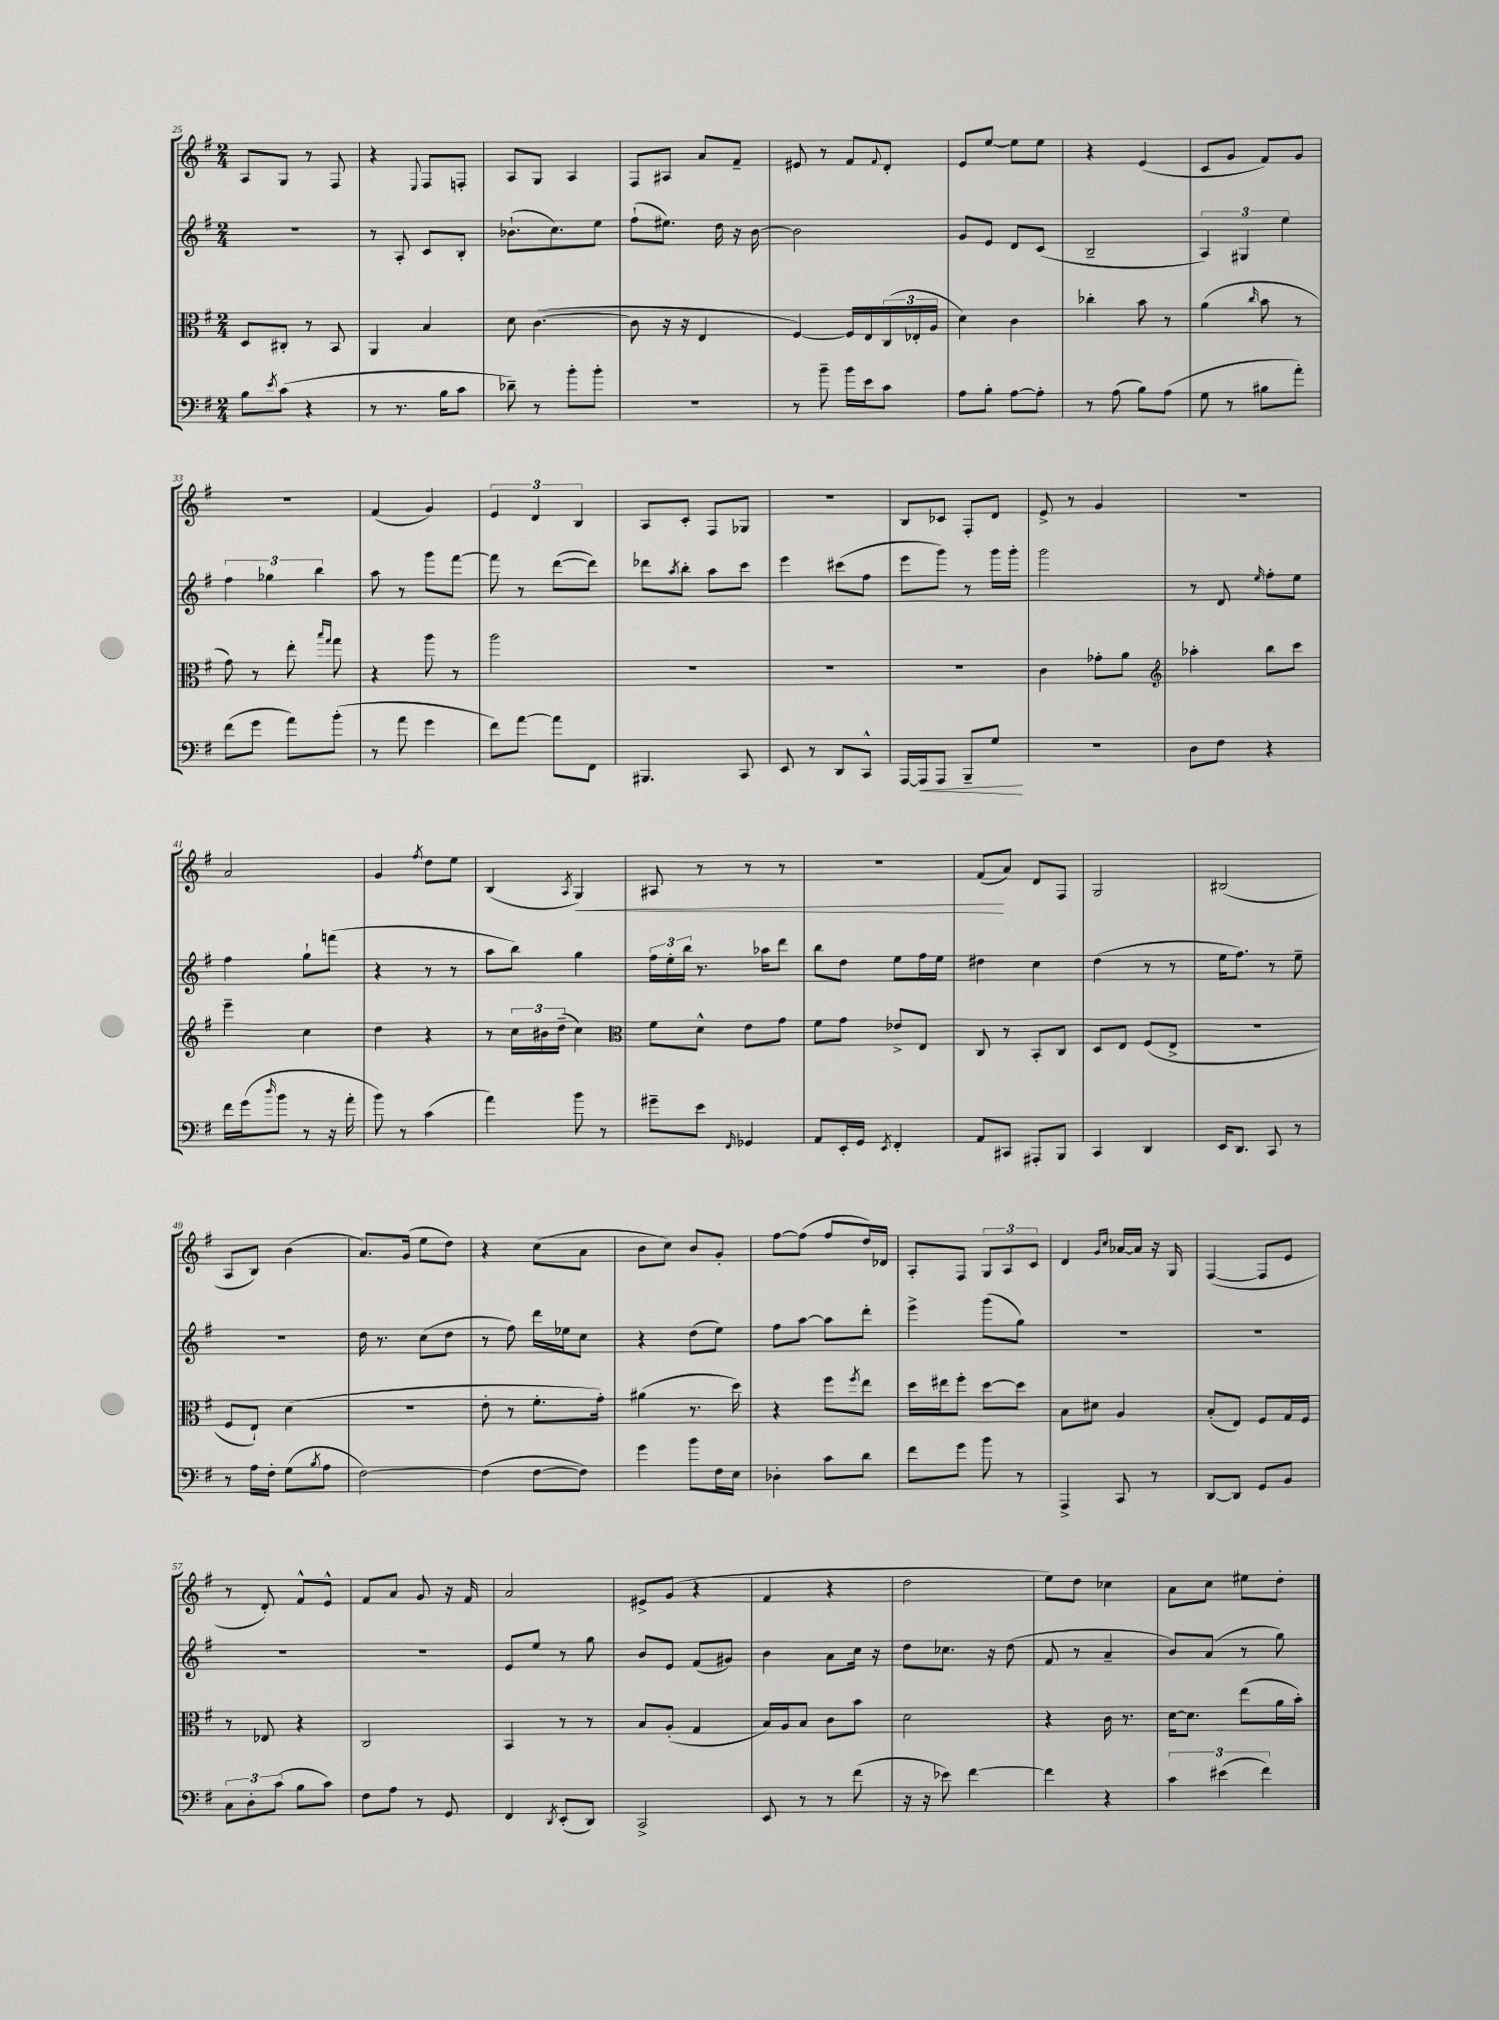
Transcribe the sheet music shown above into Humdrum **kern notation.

**kern	**kern	**kern	**kern
*staff4	*staff3	*staff2	*staff1
*clefF4	*clefC3	*clefG2	*clefG2
*k[f#]	*k[f#]	*k[f#]	*k[f#]
*M2/4	*M2/4	*M2/4	*M2/4
8B	8D	2r	8A
8qe	.	.	.
(8c	8C#'	.	8G
4r	8r	.	8r
.	8BB	.	8F#
=	=	=	=
8r	4AA	8r	4r
8.r	.	8A'	.
.	.	.	8qqE
.	4B	8c	8F#
16B	.	.	.
8c	.	8B'	8F'
=	=	=	=
8d-~)	8d	(8.b-`	8A
8r	([4.c	.	8G
.	.	8.cc)	.
8b'	.	.	4A
8b'	.	8ee	.
=	=	=	=
2r	8c]	(8ff#`	8F#
.	16r	8.ee#)	8A#
.	16r	.	.
.	4E	.	8a
.	.	16dd	.
.	.	16r	8f#~
.	.	[16b	.
=	=	=	=
8r	[4F#)	2b]	8e#
8b~	.	.	8r
16b	16F#]	.	8f#
16e	16E	.	.
.	.	.	8qqf#
8c	(24C	.	8d'
.	24E-'	.	.
.	24A	.	.
=	=	=	=
8A	4d)	8g	8e
8B'	.	8e	[8ee
[8A	4c	8d	8ee]
8A']	.	(8c	8ee
=	=	=	=
8r	4cc-'	2B~	4r
(8A	.	.	.
8B)	8b	.	(4e
(8A	8r	.	.
=	=	=	=
8G	(4a	6A)	8c
8r	.	.	8g
.	.	6G#	.
.	16qqcc	.	.
8B#	8b	.	8f#)
.	.	6ee	.
8a')	8r	.	8g
=	=	=	=
(8f#	8g)	6ff#	2r
8g	8r	.	.
.	.	6gg-	.
8a)	8ee'	.	.
.	.	6bb	.
.	16qqbb	.	.
.	16qqgg	.	.
(8b'	8gg	.	.
=	=	=	=
8r	4r	8aa	(4f#
8a	.	8r	.
4g	8aa	8ggg	4g)
.	8r	[8fff#	.
=	=	=	=
8f#)	2aa	8fff#]	6e
[8a	.	8r	.
.	.	.	6d
8a]	.	([8ddd	.
.	.	.	6B
8FF#	.	8ddd])	.
=	=	=	=
4.BBB#	2r	8ddd-	8A
.	.	8qaa	.
.	.	8bb'	8c'
.	.	8aa	8F#
8CC	.	8ccc	8G-
=	=	=	=
8EE	2r	4eee	2r
8r	.	.	.
8DD	.	(8ccc#	.
8CC^^	.	8ff#	.
=	=	=	=
[16AAA	2r	8eee	8B
16AAA]	.	.	.
8AAA	.	8ggg)	8c-
8BBB~	.	8r	8F#'
8G	.	16ggg	8d
.	.	16ggg'	.
=	=	=	=
2r	4c	2ggg	8e^
.	.	.	8r
.	8g-'	.	4g
.	8a	.	.
=	=	=	=
*	*clefG2	*	*
8D	4aa-'	8r	2r
8F#	.	8d	.
.	.	16qqee	.
4r	8bb	8ff#'	.
.	8ccc	8ee	.
=	=	=	=
16f#	4eee~	4ff#	2a
(16g	.	.	.
16qqdd	.	.	.
8b	.	.	.
8r	4cc	8gg`	.
16r	.	(8fff	.
16a'	.	.	.
=	=	=	=
8b)	4dd	4r	4g
8r	.	.	.
.	.	.	8qff#
(4c	4r	8r	8dd
.	.	8r	8ee
=	=	=	=
4a)	8r	8aa	(4B
.	24cc	8bb)	.
.	24b#	.	.
.	(24dd~	.	.
.	.	.	8qA
8b	4cc)	4gg	4G)
8r	.	.	.
=	=	=	=
*	*clefC3	*	*
8g#~	8f#	24ff#	8A#
.	.	24ee'	.
.	.	24bb	.
8e	8d^^	8.r	8r
16qqFF#	.	.	.
4GG-	8e	.	8r
.	.	16aa-	.
.	8g	8ddd	8r
=	=	=	=
8AA	8f#	8bb	2r
16EE'	8g	8dd	.
16GG	.	.	.
8qEE	.	.	.
4FF#'	8e-^	8ee	.
.	8E	16ff#	.
.	.	16ee	.
=	=	=	=
8AA	8C	4dd#	(8f#
8CC#	8r	.	8a)
8AAA#'	8BB'	4cc	8d
8BBB	8C	.	8F#
=	=	=	=
4CC	8D	(4dd	2G
.	8E	.	.
4DD	(8F#	8r	.
.	8E^	8r	.
=	=	=	=
16EE	2r	16ee	(2B#
8.DD	.	8.ff#)	.
8CC	.	8r	.
8r	.	8ee~	.
=	=	=	=
8r	8F#	2r	8A
16A	8E`)	.	8B)
16F#'	.	.	.
(8G	(4d	.	(4b
8qB	.	.	.
8A	.	.	.
=	=	=	=
[2F#)	2r	16dd	8.a)
.	.	8.r	.
.	.	.	(16g
.	.	(8cc	8ee
.	.	8dd	8dd)
=	=	=	=
(4F#]	8e'	8r	4r
.	8r	8ff#)	.
[8F#	8.f#'	16ddd	(8cc
.	.	16ee-	.
8F#])	.	8cc	8a
.	16g')	.	.
=	=	=	=
4g	(4a#	4r	8b
.	.	.	8cc)
8b	8.r	(8dd	8b
16F#	.	8ee)	8g'
16E	16dd)	.	.
=	=	=	=
4D-'	4r	8ff#	[8ff#
.	.	[8aa	(8ff#]
8c	8ff#	8aa]	8ff#
.	8qff#	.	.
8d	8ee	8ddd'	16dd)
.	.	.	16d-
=	=	=	=
8f#	16dd	4eee^	8A'
.	16ee#	.	.
8g	8ff#'	.	8F#
8b	[8dd	(8ggg	12G
.	.	.	12A
8r	8dd]	8gg)	.
.	.	.	12c
=	=	=	=
4AAA^	8B	2r	4d
.	8d#	.	.
.	.	.	16qqg
.	.	.	16qqcc
8CC	4A	.	[16a-
.	.	.	16a-]
8r	.	.	16r
.	.	.	16G
=	=	=	=
[8DD	(8B'	2r	([4F#
8DD]	8E)	.	.
8GG	8F#	.	8F#]
8BB	16G	.	8e
.	16F#	.	.
=	=	=	=
12C	8r	2r	8r
12D'	.	.	.
.	8E-	.	8d')
(12c	.	.	.
8B	4r	.	8f#^^
8c)	.	.	8e^^
=	=	=	=
8F#	2C	2r	8f#
8A	.	.	8a
8r	.	.	8g
8GG	.	.	16r
.	.	.	16f#
=	=	=	=
4FF#	4BB	8e	2a
.	.	8ee	.
8qDD	.	.	.
(8EE'	8r	8r	.
8DD)	8r	8gg	.
=	=	=	=
2CC^	8B	8b	8e#^
.	(8A'	8e	(8g
.	4G	(8f#	4r
.	.	8g#)	.
=	=	=	=
8EE	16B)	4b	4f#
.	16A	.	.
8r	8B	.	.
8r	8c	8a	4r
(8f#	8b	16cc	.
.	.	16r	.
=	=	=	=
16r	2d	8dd	2dd
16r	.	.	.
8e-)	.	8.cc-	.
[4f#	.	.	.
.	.	16r	.
.	.	(8dd	.
=	=	=	=
4f#]	4r	8f#	8ee)
.	.	8r	8dd
4r	16c	4a~	4cc-
.	8.r	.	.
=	=	=	=
6c	[16d	8b)	8a
.	8.d]	.	.
.	.	(8a	8cc
(6e#	.	.	.
.	(8ee	8r	8ee#
6f#)	.	.	.
.	16a	8gg)	8dd'
.	16b')	.	.
==	==	==	==
*-	*-	*-	*-
